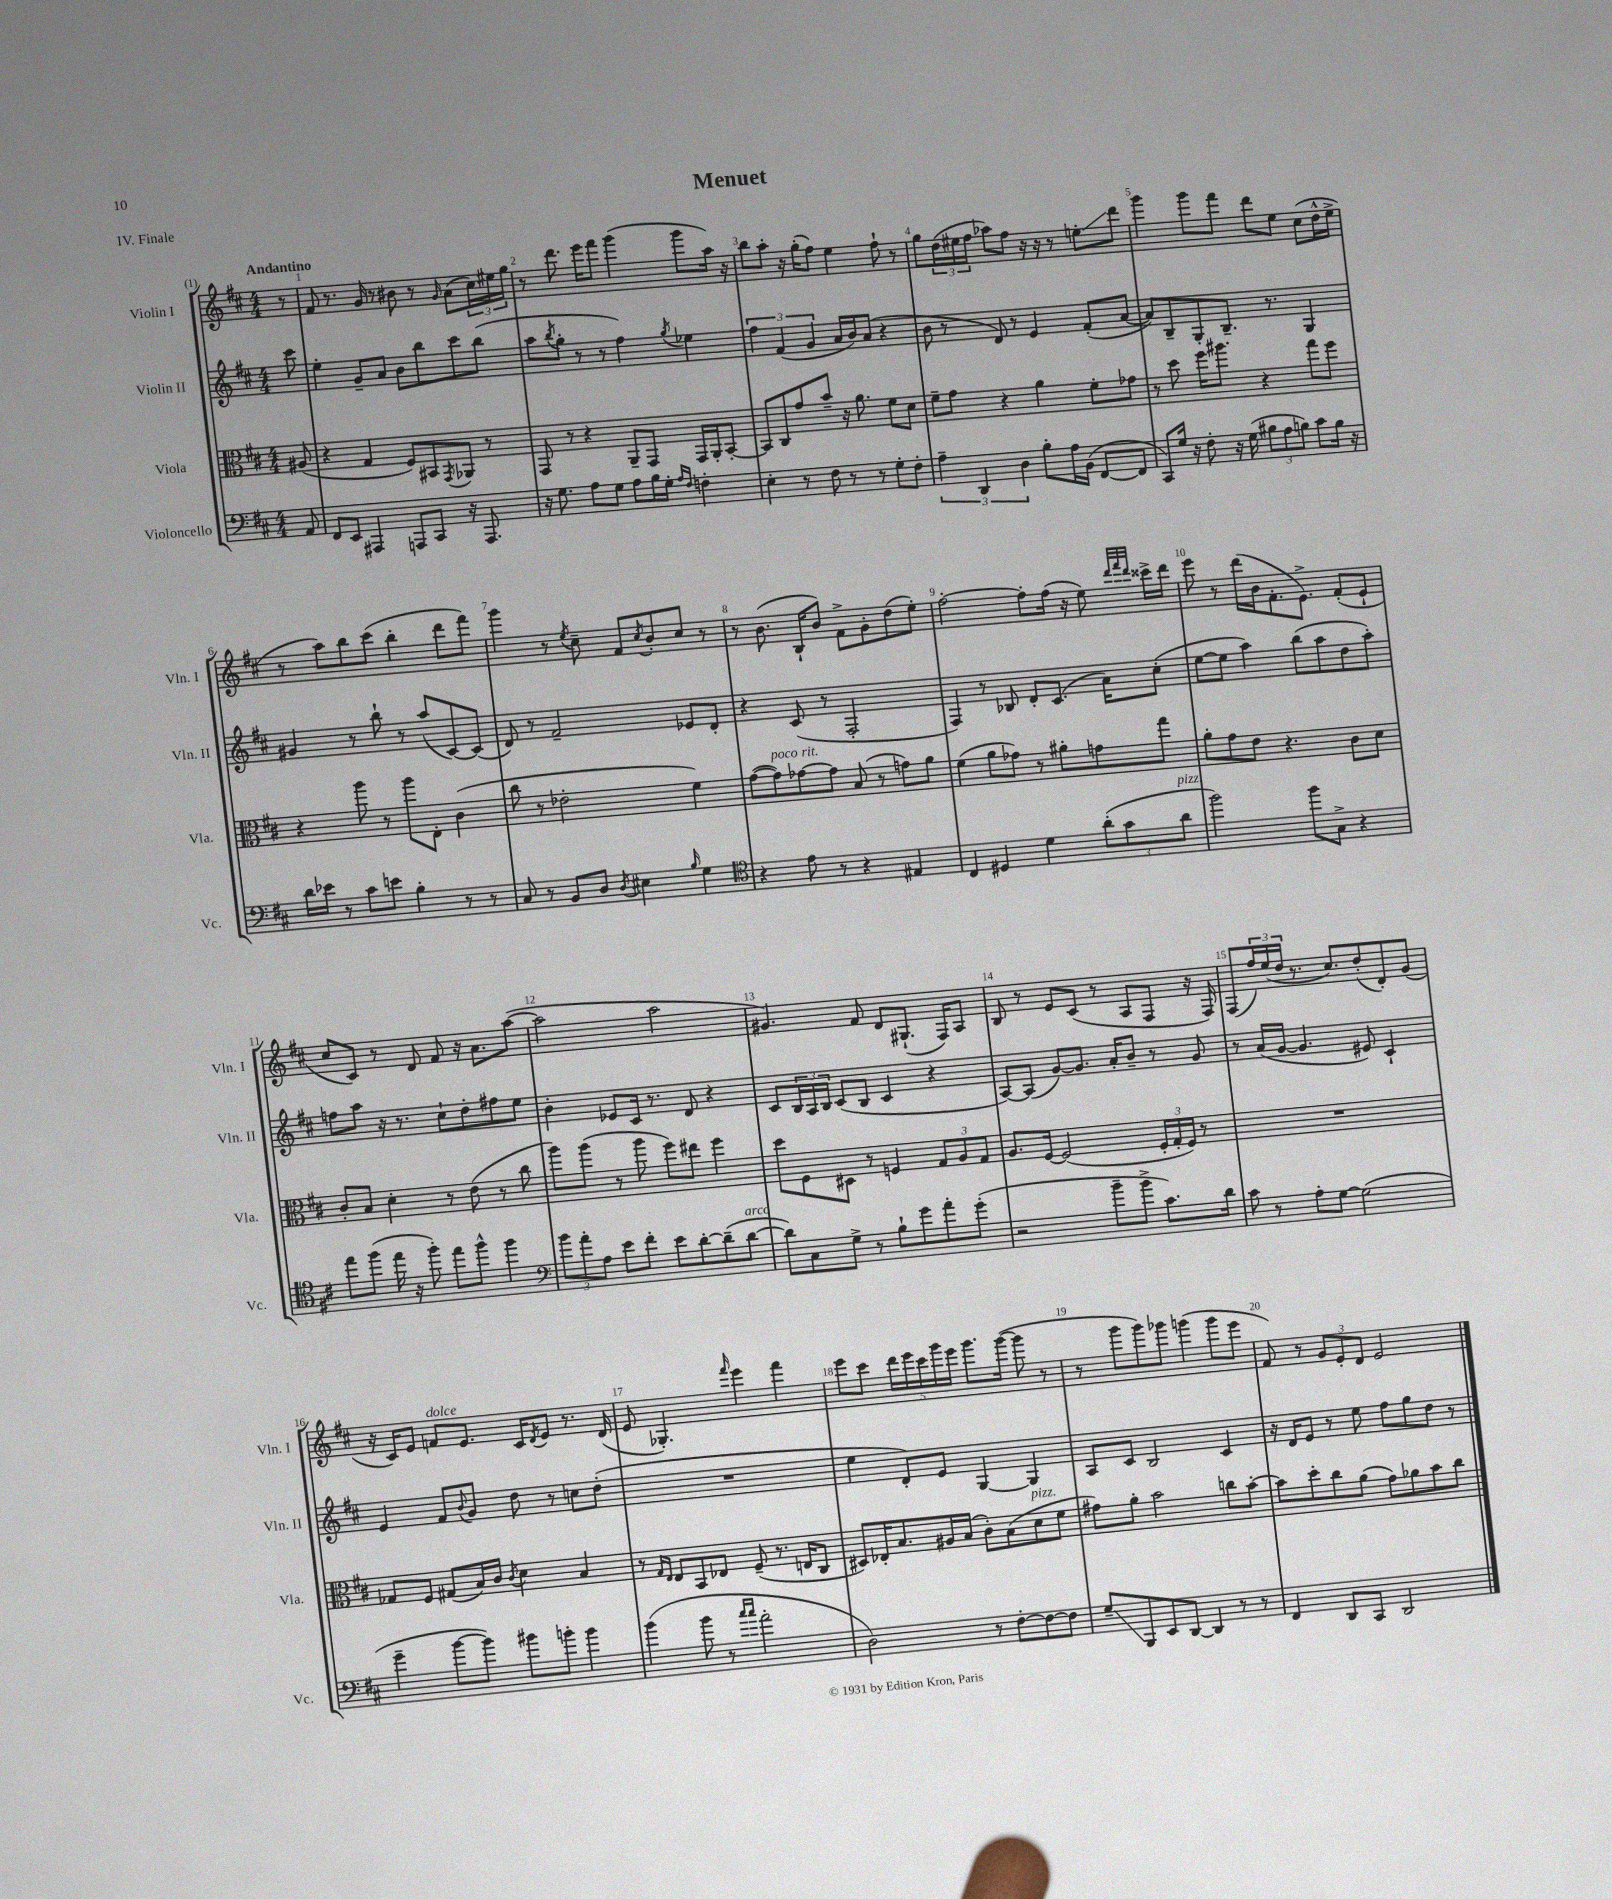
\header { title = "Menuet" piece = "IV. Finale" }
<<
\new StaffGroup <<
\new Staff = "s0" \with { instrumentName = "Violin I" shortInstrumentName = "Vln. I" } {
    \clef treble \key d \major \numericTimeSignature \time 4/4 \partial 8 \tempo "Andantino"
    r8 |
    fis'8 r8. g'16 r8 bis'8 r8 \grace { g'16 } a'8( \tuplet 3/2 { cis''16) eis''16 g''16 } |
    r8 d'''8. e'''16 fis'''8 g'''4( g'''8 a''16) r16 |
    b''8 a''8-. r16 g''16-.( fis''8) e''4 fis''8-! r8 |
    g''8 \tuplet 3/2 { d''16( eis''16 fis''16 } aes''8) fis''8 r16 r16 r8 e''8-.\glissando d'''8 |
    g'''4 g'''8 fis'''8 d'''8 e''8 cis''8( d''16-^ e''16-> |
    r8 a''8) b''8 cis'''8( b''4-. d'''8 fis'''8) |
    g'''4 r8 \acciaccatura { e''8 } cis''8-- fis'8 \acciaccatura { cis''8 } b'8-. cis''8 r8 |
    r8 b'8.( b16-! b'8) fis'8-> g'8-. d''8( e''8-.) |
    fis''2~-. fis''8-. fis''16( r16 e''8) \grace { d'''32 fis'''32 d'''32 } cisis'''16-> d'''16 |
    e'''8 r8 d'''16( b'16 fis'8.-. e'8.->) fis'8-.( e'8-! |
    cis''8 cis'8) r8 d'8 fis'8 r16 a'8. a''8~( |
    a''2 a''2 |
    gis'4.) fis'8 d'8 gis8.-!( fis16) a8 |
    b8 r8 e'8 cis'8( r8 a8 fis8 r16 fis16) |
    fis8( \tuplet 3/2 { fis''16) e''16( d''16 } r8. cis''8.) d''8-.( d'8-.) g'8( |
    r16 cis'16) e'8 f'8^\markup { \italic "dolce" } e'8. cis'16 \acciaccatura { d'8 } e'8 r8. d'16( |
    e'8 ges4.-.) \grace { fis'''16 } e'''4 fis'''4 |
    e'''8 cis'''8 \tuplet 5/4 { d'''16 e'''16 cis'''16 g'''16 e'''16 } g'''8. g'''16~( g'''8 r8 |
    r8 g'''8 g'''8) ges'''8 g'''4( g'''8 e'''8 |
    fis'8) r8 \tuplet 3/2 { g'8 e'8-. d'8 } e'2 \bar "|." |
}
\new Staff = "s1" \with { instrumentName = "Violin II" shortInstrumentName = "Vln. II" } {
    \clef treble \key d \major \numericTimeSignature \time 4/4 \partial 8
    cis'''8 |
    e''4-. g'8-- a'8 b'8 b''8 cis'''8 b''8( |
    a''8 \acciaccatura { b''8 } g''8-. r8 r8 fis''4) \acciaccatura { g''8 } ees''4 |
    \tuplet 3/2 { fis''4 fis'4( g'4 } a'16 b'16) a'8( r4 |
    b'8 r8 d'8) r8 e'4 fis'8-.( a'8~ |
    a'8) b8-- g8-. b8.-- r8. g4 |
    gis'4 r8 b''8-! r8 a''8( cis'8~) cis'8( |
    d'8) r8 fis'2-- ees'8 d'8-. |
    r4 cis'8( r8 fis2-. |
    fis4) r8 bes8 d'8-. cis'8.( a'16) cis''8-.( |
    e''8~ e''8 a''4) b''8( a''8 d''8 a''8-.) |
    f''8 a''8 r16 r8. cis''8-! d''8-. fis''8 e''8 |
    b'4-. ees'8 cis'16 r8. d'8 r4 |
    cis'8 \tuplet 3/2 { b16 a16 b16 } cis'8( b8 cis'4 r4 |
    a8~) a8( g'8~) g'8. a'16-. b'8-- r8 g'8 |
    r8 a'16( g'16~ g'4. eis'8) cis'4-! |
    e'4 fis'8 \appoggiatura { b'8 } g'8 d''8 r8 c''8 d''8-.( |
    R1 |
    e''4 d'8-.) e'8 g4~ g4 |
    a8 cis'8 b2 cis'4 |
    r16 d'16 e'8 r8 e''8 fis''8 g''8 d''8 r8 \bar "|." |
}
\new Staff = "s2" \with { instrumentName = "Viola" shortInstrumentName = "Vla." } {
    \clef alto \key d \major \numericTimeSignature \time 4/4 \partial 8
    ais8( |
    r4 g4 fis8) bis,8 \acciaccatura { g,8 } aes,8 r8 |
    g,8 r8 r4 a,8-- g,8 g,16 a,16-. b,8~-. |
    b,8 cis8 g'8 b'8-- r16 a'8. fis'8 d'8 |
    fis'8-- g'8 r4 a'4 fis'8-. ges'8 |
    r8 d''8 fis''16 ais''8. r4 g''8 fis''8 |
    r4 a''8 r8 a''8 e8-. cis'4( |
    cis''8 r8 ees'2-. fis'4) |
    g'8~( g'8^\markup { \italic "poco rit." }) ges'8~ ges'8 b8( r8 g'8) a'8 |
    fis'4( a'8 ges'8) r8 ais'8-. g'8 g''8 |
    a'8-. g'8 e'8 r4. cis'8 d'8 |
    cis'8-. b8 d'4-. r8 e'8( r8 cis''8 |
    a''8) a''8( r8 a''8 fis''8) eis''8 fis''4 |
    d''8 fis8 dis8 r8 f4 \tuplet 3/2 { g8 a8 g8 } |
    a8. fis16~ fis2( \tuplet 3/2 { fis16-. g16-. fis16) } r8 |
    R1 |
    ges8 fis8 gis8( b16) cis'16 \acciaccatura { cis'8 } d'4 b4 |
    r8 \grace { g16 e16 } e8 b,8 ees8 fis8--( r8. e16 cis8 |
    dis8) ees16-. b8. ais16 b16( cis'8-.) b8( d'8^\markup { \italic "pizz." } fis'8 |
    gis'8) a'8-. b'2 c''8 b'8~-. |
    b'8 d''8-. cis''8 a'8( g'8) aes'8 b'8 cis''8 \bar "|." |
}
\new Staff = "s3" \with { instrumentName = "Violoncello" shortInstrumentName = "Vc." } {
    \clef bass \key d \major \numericTimeSignature \time 4/4 \partial 8
    a,8 |
    fis,8 e,8 ais,,4 a,,8 cis,8 r16 a,,8. |
    r16 g8. a8 g8 a8 b16 g16-. \grace { a16 fis16 } f4-. |
    e4-. r8 fis8 r8 r8 g8-. fis8-. |
    \tuplet 3/2 { a4-- d,4 d4 } b8-. a16 b,16( fis,8~ fis,8 |
    cis,8) g16 r16 fis8-. r16 g16( \tuplet 3/2 { bis8 a8 b8) } cis'8 b16 r16 |
    d'16 ees'16 r8 cis'8 e'8 b4-. r8 r8 |
    cis8 r8 b,8 d8 \acciaccatura { d8 } eis4 \grace { b16 } g4 |
    \clef tenor r4 e'8 r8 r4 eis4 |
    cis4 dis4 d'4 \tuplet 3/2 { a'8-.( g'8 a'8^\markup { \italic "pizz." } } |
    fis''2) fis''8 g8-> r4 |
    e''8 fis''8( e''16 r16 fis''8-.) e''8 fis''8-^ fis''4 |
    \clef bass \tuplet 3/2 { b'8 a'8-. a8 } e'8 fis'8-. e'8 d'8~-. d'8--( d'8~^\markup { \italic "arco" } |
    d'8) cis8 g8-> r8 b8-! g'8 a'8-. g'8-.( |
    r2 b'8-- b'8-> cis'8.) d'16 |
    cis'8 r8 a8-. g8~ g2( |
    g'4-- b'8~ b'8) bis'8 b'8-. b'4 |
    b'4( b'8 r8 \grace { cis''16 cis''16 } a'2-. |
    d2) r8 fis8~-. fis8~ fis8 |
    g8--\glissando b,,8 e,8 d,8~ d,4 r8 r8 |
    fis,4 d,8 cis,8 d,2 \bar "|." |
}
>>
>>
\layout { \context { \Score \override BarNumber.break-visibility = ##(#f #t #t) barNumberVisibility = #all-bar-numbers-visible } }
